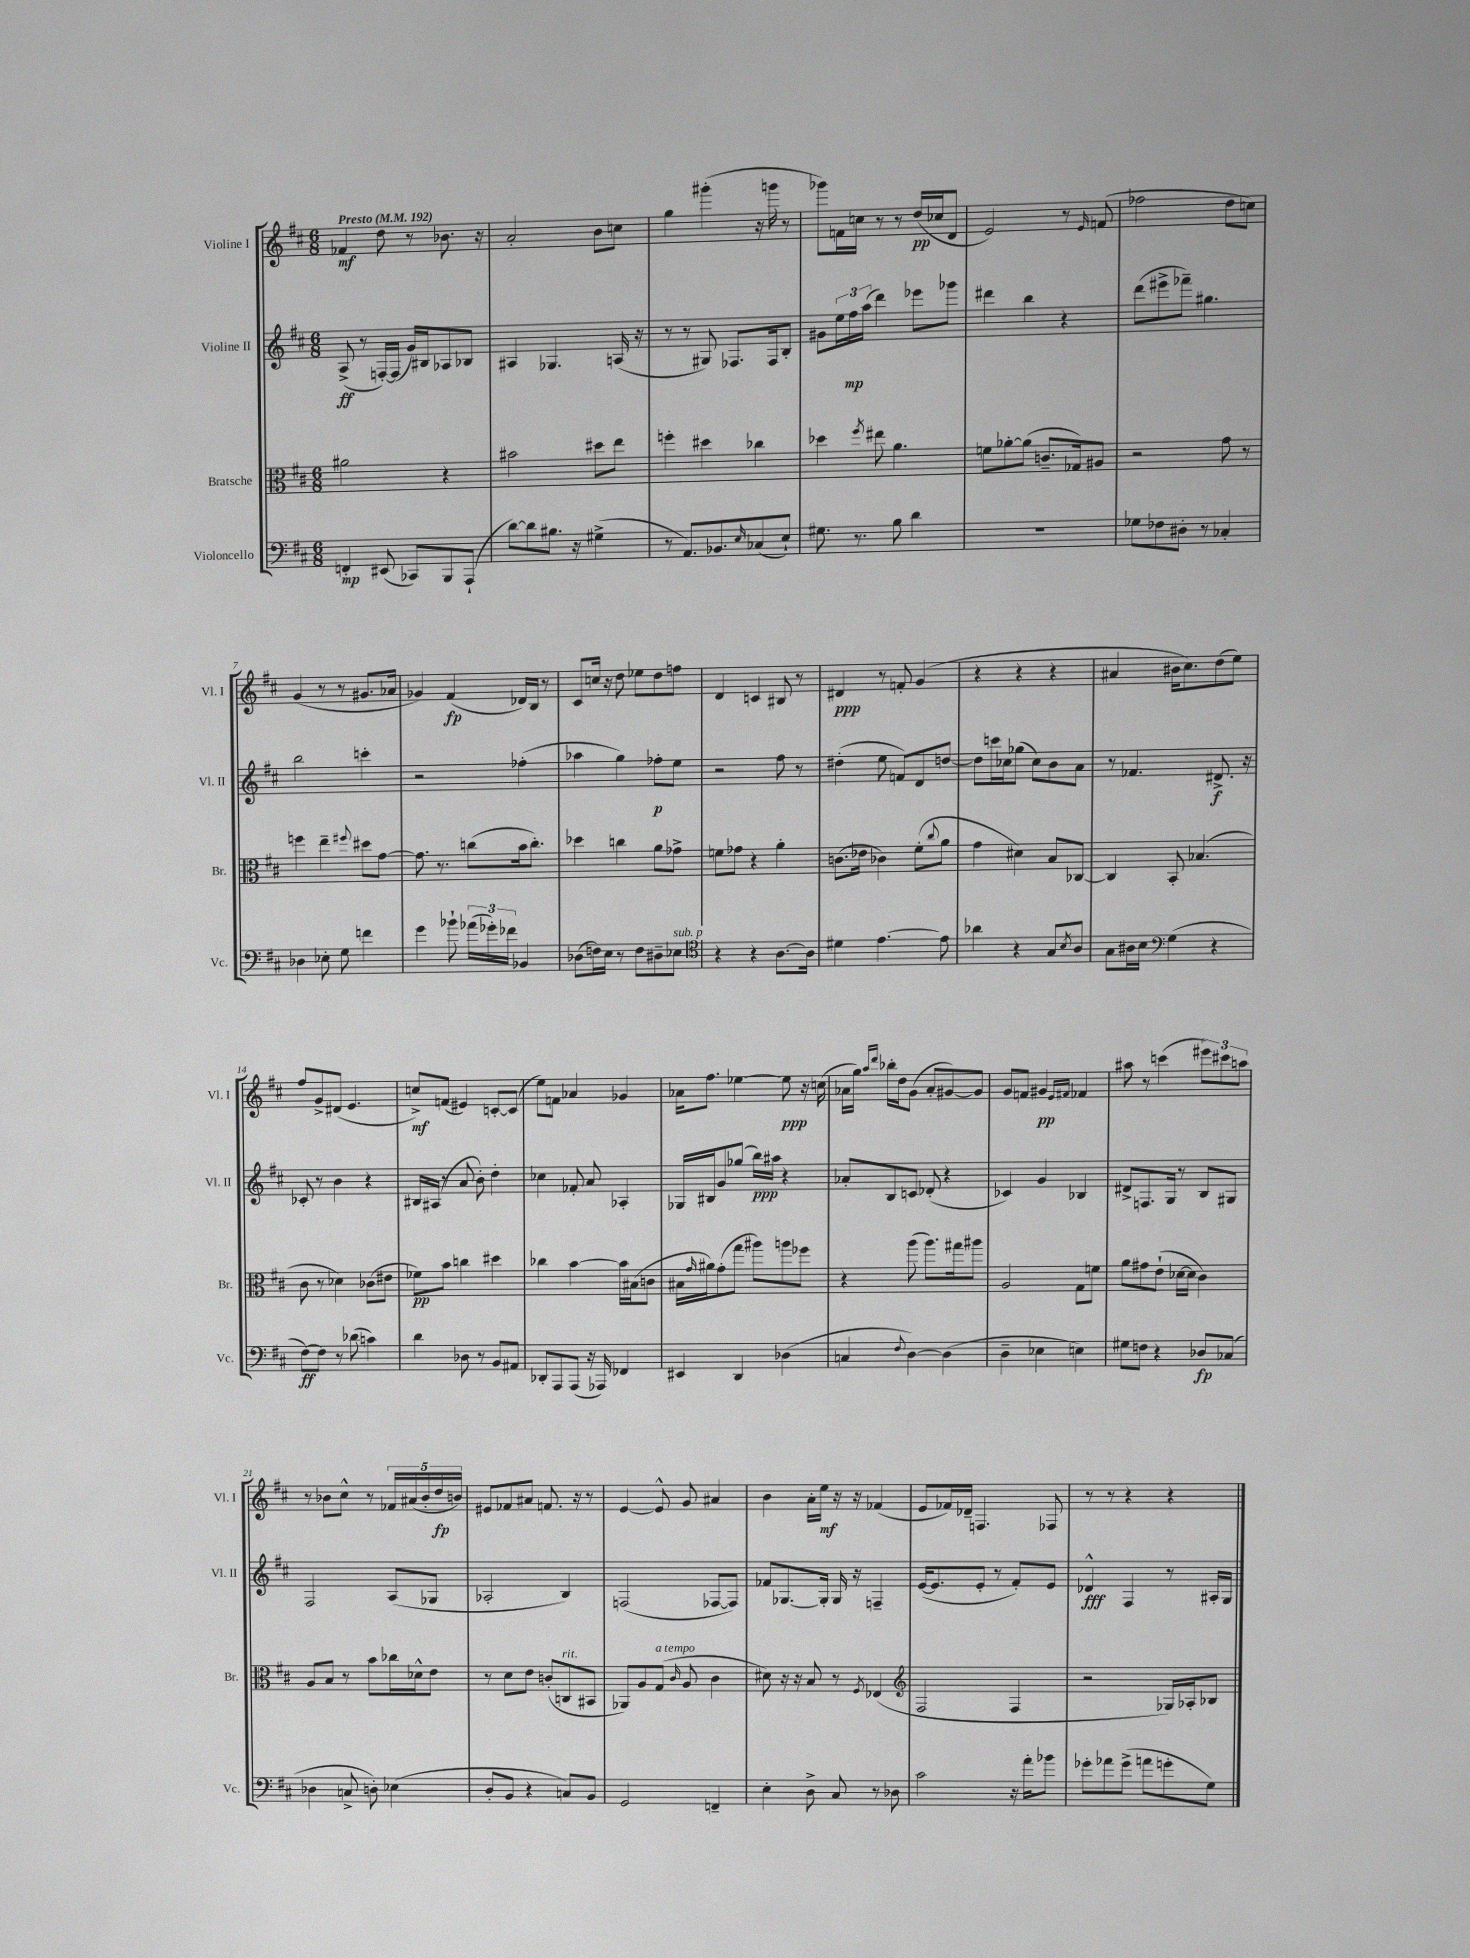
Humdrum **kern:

**kern	**dynam	**kern	**dynam	**kern	**dynam	**kern	**dynam
*part4	*part4	*part3	*part3	*part2	*part2	*part1	*part1
*staff4	*staff4	*staff3	*staff3	*staff2	*staff2	*staff1	*staff1
*I"Violoncello	*	*I"Bratsche	*	*I"Violine II	*	*I"Violine I	*
*I'Vc.	*	*I'Br.	*	*I'Vl. II	*	*I'Vl. I	*
*clefF4	*	*clefC3	*	*clefG2	*	*clefG2	*
*k[f#c#]	*	*k[f#c#]	*	*k[f#c#]	*	*k[f#c#]	*
*M6/8	*	*M6/8	*	*M6/8	*	*M6/8	*
*MM192	*	*MM192	*	*MM192	*	*MM192	*
=1	=1	=1	=1	=1	=1	=1	=1
!	!	!	!	!	!	!LO:TX:a:B:t=Presto	!
4FFn'/	mp	2a#X\	.	(8A^/	ff	4f-X/	mf
.	.	.	.	8r	.	.	.
(8EE#X/	.	.	.	[16Fn'/LL)	.	8dd\	.
.	.	.	.	(16F/JJ]	.	.	.
8CC-X/L)	.	.	.	16g/LL)	.	8r	.
.	.	.	.	16B#X/J	.	.	.
8BBB/	.	4r	.	8A-X/	.	8.b-X\	.
(8AAA`/J	.	.	.	8B-X/J	.	.	.
.	.	.	.	.	.	16r	.
=2	=2	=2	=2	=2	=2	=2	=2
[8d\L)	.	2b#X\	.	4A#X/	.	2a'/	.
8d\]	.	.	.	.	.	.	.
8.B#X\J	.	.	.	4.G-X/	.	.	.
16r	.	.	.	.	.	.	.
(4G#X^\	.	8dd#X\L	.	.	.	8b\L	.
.	.	8ee\J	.	(16An/	.	8ccn\J	.
.	.	.	.	16r	.	.	.
=3	=3	=3	=3	=3	=3	=3	=3
8r	.	4ffn'\	.	8r	.	4gg\	.
8.AA/L)	.	.	.	8r	.	.	.
.	.	4dd#X\	.	8G#X/)	.	(4ggg#X'\	.
8.BB-X/	.	.	.	.	.	.	.
.	.	.	.	8.F-X/L	.	.	.
16qqE/	.	.	.	.	.	.	.
(8C-X/	.	4cc-X\	.	.	.	16r	.
.	.	.	.	16F-/k	.	16gggn\	.
8E`/J)	.	.	.	8B'/J	.	8r	.
=4	=4	=4	=4	=4	=4	=4	=4
8.G#X\	.	4dd-X\	.	8g#X\L	.	8ggg-X\L)	.
.	.	.	.	24ee\L	.	16fn\L	.
.	.	.	.	24ff#\	mp	.	.
8.r	.	.	.	.	.	16ccn\JJ	.
.	.	.	.	(24aa\JJ	.	.	.
.	.	8qff#/	.	.	.	.	.
.	.	8ee#X\	.	4ddd\)	.	8r	.
8B\	.	4.a\	.	.	.	8r	.
4d\	.	.	.	8eee-X\L	.	(16dd/LL	pp
.	.	.	.	.	.	16cc-X/J	.
.	.	.	.	8ggg-X\J	.	8d/J	.
=5	=5	=5	=5	=5	=5	=5	=5
2.r	.	8fn\L	.	4ddd#X\	.	2e/)	.
.	.	[8a-X'\	.	.	.	.	.
.	.	(8a-\J]	.	4bb\	.	.	.
.	.	8.cn~/L	.	.	.	.	.
.	.	.	.	4r	.	8r	.
.	.	16G-X/k)	.	.	.	.	.
.	.	.	.	.	.	16qqe/	.
.	.	8A#X/J	.	.	.	(8fn/	.
=6	=6	=6	=6	=6	=6	=6	=6
8G-X\L	.	2r	.	(8ddd\L	.	2ff-X\	.
8F-X\	.	.	.	8eee#X^\	.	.	.
8D#X'\J	.	.	.	8fff-X~\J)	.	.	.
8r	.	.	.	4.gg#X\	.	.	.
4C-X'/	.	8g\	.	.	.	8dd\L	.
.	.	8r	.	.	.	8ccn\J)	.
!!LO:LB:g=z
=7	=7	=7	=7	=7	=7	=7	=7
4D-X\	.	4ffn\	.	2bb\	.	(4g/	.
8E-X'\	.	4ee~\	.	.	.	8r	.
8G\	.	.	.	.	.	8r	.
.	.	8qqff#X/	.	.	.	.	.
4fn\	.	8dd#X\L	.	4cccn'\	.	8.g#X/L	.
.	.	[8g\J	.	.	.	.	.
.	.	.	.	.	.	16a-X/Jk	.
=8	=8	=8	=8	=8	=8	=8	=8
4g\	.	8.g\]	.	2r	.	4g-X/)	.
.	.	8.r	.	.	.	.	.
8b-X`\	.	.	.	.	.	(4f#/	fp
(24a-X\LL	.	(8ccn\L	.	.	.	.	.
24g-X'\)	.	.	.	.	.	.	.
24f-X\JJ	.	.	.	.	.	.	.
4BB-X/	.	16b\k	.	(4ff-X'\	.	16d-X/LL)	.
.	.	8.cc'\J)	.	.	.	16B/JJ	.
.	.	.	.	.	.	8r	.
=9	=9	=9	=9	=9	=9	=9	=9
(8D-X\L	.	4dd-X\	.	4aa-X\	.	8c#/L	.
16Fn\L)	.	.	.	.	.	16ccn/Jk	.
16E\JJ	.	.	.	.	.	16r	.
8r	.	4ccn\	.	4gg\)	.	8dd\	.
8F\L	.	.	.	.	.	8ee-X\L	.
8D#X~\	.	8a\L	.	8ff-X'\L	p	8dd\	.
!LO:TX:a:i:t=sub. p	!	!	!	!	!	!	!
8E-X\J	.	8g-X^\J	.	8ee\J	.	8ffn\J	.
=10	=10	=10	=10	=10	=10	=10	=10
*clefC4	*	*	*	*	*	*	*
4r	.	8fn\L	.	2r	.	4d/	.
.	.	8g-X\J	.	.	.	.	.
4r	.	4r	.	.	.	4cn/	.
[8.A\L	.	4a'\	.	8ff#\	.	8B#X/	.
.	.	.	.	8r	.	8r	.
16A\Jk]	.	.	.	.	.	.	.
=11	=11	=11	=11	=11	=11	=11	=11
4d#X\	.	(8.cn\L	.	(4dd#X'\	.	4d#X/	ppp
.	.	16e-X\Jk	.	.	.	.	.
[4.e\	.	4c-X\)	.	8ee\	.	8r	.
.	.	.	.	8fn/L)	.	8fn'/	.
.	.	(8f#'\L	.	8d/	.	(4g/	.
.	.	8qqcc#/	.	.	.	.	.
8e\]	.	8a\J	.	[8ddn/J	.	.	.
=12	=12	=12	=12	=12	=12	=12	=12
4a-X\	.	4g\	.	8dd\L]	.	4r	.
.	.	.	.	16cccn\L	.	.	.
.	.	.	.	16cc-X\J	.	.	.
4r	.	4d#X\)	.	(8gg-X\J	.	4r	.
.	.	.	.	8cc-\L)	.	.	.
8G/L	.	8B/L	.	8b\	.	4r	.
8qB/	.	.	.	.	.	.	.
8A/J	.	[8C-X/J	.	8a\J	.	.	.
=13	=13	=13	=13	=13	=13	=13	=13
8G\L	.	4C-/]	.	8r	.	4a#X/	.
16A#X\L	.	.	.	4.f-X/	.	.	.
16B\JJ	.	.	.	.	.	.	.
*clefF4	*	*	*	*	*	*	*
(4G\	.	8BB'/	.	.	.	16b#X\KL	.
.	.	.	.	.	.	8.cc#\)	.
.	.	(4.B-X/	.	.	.	.	.
4r	.	.	.	8.d#X^/	f	(8dd\	.
.	.	.	.	.	.	8ee\J)	.
.	.	.	.	16r	.	.	.
!!LO:LB:g=z
=14	=14	=14	=14	=14	=14	=14	=14
[8F#\L)	ff	8c#\	.	8c-X'/	.	8ff#/L	.
8F#\J]	.	8r	.	8r	.	8g^/	.
8r	.	4d-X\)	.	4b\	.	(8d#X/J	.
(8d-X\	.	.	.	.	.	4.e/	.
4cn\)	.	(8c-X\L	.	4r	.	.	.
.	.	8e#X\J	.	.	.	.	.
=15	=15	=15	=15	=15	=15	=15	=15
4d\	.	8f-X\L)	pp	16B#X/LL	.	8ccn^/L)	mf
.	.	.	.	(16A#X/JJ	.	.	.
.	.	8b\J	.	8r	.	(8fn/J	.
8D-X\	.	4ccn\	.	8a/	.	4e#X/)	.
8r	.	.	.	8b'\)	.	.	.
8BB/L	.	4dd#X\	.	4dd'\	.	[8cn'/L	.
8AA#X/J	.	.	.	.	.	(8c/J]	.
=16	=16	=16	=16	=16	=16	=16	=16
8DD-X'/L	.	4cc-X\	.	4cc-X\	.	8ee\L)	.
8AAA/	.	.	.	.	.	8fn\J	.
(8AAA/J	.	[4b\	.	8f-X'/	.	4a-X/	.
16r	.	.	.	8a/	.	.	.
16AAA-X/)	.	.	.	.	.	.	.
4FF-X/	.	16b\LL]	.	4A-X'/	.	4g-X/	.
.	.	(16B#X\J	.	.	.	.	.
.	.	8cn\J	.	.	.	.	.
=17	=17	=17	=17	=17	=17	=17	=17
4EE#X/	.	16B#X\LL	.	16G-X/LL	.	16a-X\KL	.
.	.	16qqg/	.	.	.	.	.
.	.	16a#X\J)	.	16B#X/J	.	8.ff#\J	.
.	.	(8g'\	.	8g/	.	.	.
4DD/	.	8gg\J	.	(8gg-X/J	.	[4ee-X\	.
.	.	8aa#X\L)	.	16bb\LL)	ppp	.	.
.	.	.	.	16aa#X\JJ	.	.	.
(4D-X\	.	8aan\	.	4r	.	8ee-\]	ppp
.	.	8ff-X\J	.	.	.	16r	.
.	.	.	.	.	.	(16ccn\	.
=18	=18	=18	=18	=18	=18	=18	=18
4Cn/	.	4r	.	8a-X'/L	.	16a-X\LL	.
.	.	.	.	.	.	16gg\JJ)	.
.	.	.	.	.	.	16qqaa/LL	.
.	.	.	.	.	.	16qqddd/JJ	.
.	.	.	.	8B/	.	16bb-X'\LL	.
.	.	.	.	.	.	16dd\J	.
8qqF#/	.	.	.	.	.	.	.
[4D\)	.	(8aa\	.	8cn/J	.	(8g\J	.
.	.	8.aa\L)	.	(8d-X'/	.	8a-'/L	.
(4D\]	.	.	.	4r	.	[8g#X/)	.
.	.	16gg#X\k	.	.	.	.	.
.	.	8aa#X\J	.	.	.	8g#/J]	.
=19	=19	=19	=19	=19	=19	=19	=19
4D~\	.	2A/	.	4c-X/)	.	8g/L	.
.	.	.	.	.	.	8fn/J	.
4E-X\	.	.	.	4g/	.	4g#X/	pp
.	.	.	.	.	.	16qqe/LL	.
.	.	.	.	.	.	16qqf#X/JJ	.
4En\)	.	8G\L	.	4B-X/	.	4f-X/	.
.	.	8fn\J	.	.	.	.	.
=20	=20	=20	=20	=20	=20	=20	=20
8G#X\L	.	8a\L	.	8d#X^/L	.	8aa#X\	.
8Fn\J	.	8g#X\	.	8.Fn/	.	8r	.
4r	.	(8e`\J	.	.	.	(4cccn\	.
.	.	.	.	16G/Jk	.	.	.
.	.	[16d-X\LL	.	8r	.	.	.
.	.	16d-\JJ]	.	.	.	.	.
8D-X/L	fp	4c#\)	.	8B/L	.	12eee#X\L)	.
.	.	.	.	.	.	12ccc#X\	.
(8C-X/J	.	.	.	8G#X/J	.	.	.
.	.	.	.	.	.	12aan\J	.
!!LO:LB:g=z
=21	=21	=21	=21	=21	=21	=21	=21
4D-X\	.	8A/L	.	2F#/	.	8r	.
.	.	8B/J	.	.	.	8b-X\L	.
8Cn^/	.	8r	.	.	.	8cc#^^\J	.
8Dn'\)	.	8b\L	.	.	.	8r	.
(4E-X\	.	16cc-X\L	.	(8A/L	.	20f-X/LL	.
.	.	.	.	.	.	(20a#X/	.
.	.	16d-X^^\J	.	.	.	.	.
.	.	.	.	.	.	20b-'/	.
.	.	8e\J	.	8G-X/J	.	.	.
.	.	.	.	.	.	20dd/	fp
.	.	.	.	.	.	20bn/JJ)	.
=22	=22	=22	=22	=22	=22	=22	=22
8D'/L	.	8r	.	2A-X'/	.	8e#X/L	.
8BB/J	.	8d\L	.	.	.	8f-X/	.
4r	.	8e\J	.	.	.	8a#X/J	.
.	.	(8cn'/L	.	.	.	8.fn/	.
!	!	!LO:TX:a:i:t=rit.	!	!	!	!	!
8Cn/L)	.	8Cn/	.	4B/)	.	.	.
.	.	.	.	.	.	16r	.
8BB/J	.	8BB#X/J	.	.	.	8r	.
=23	=23	=23	=23	=23	=23	=23	=23
2GG/	.	8AA-X/L)	.	(2Fn/	.	[4e/	.
.	.	8A/	.	.	.	.	.
!	!	!LO:TX:a:i:t=a tempo	!	!	!	!	!
.	.	(8G/J	.	.	.	8e^^/]	.
.	.	16qqc#/	.	.	.	.	.
.	.	8A/	.	.	.	8g/	.
4FFn~/	.	4c#\	.	[8F-X/L	.	4a#X/	.
.	.	.	.	8F-/J])	.	.	.
=24	=24	=24	=24	=24	=24	=24	=24
4E'\	.	8d#X\)	.	8f-X/L	.	4b\	.
.	.	16r	.	[8.G-X/	.	.	.
.	.	16r	.	.	.	.	.
8D^\	.	8B/	.	.	.	16a'\LL	.
.	.	.	.	16G-'/Jk]	.	16ee\JJ	mf
8C#/	.	8r	.	16G-/	.	16r	.
.	.	.	.	16r	.	16r	.
.	.	8qF#/	.	.	.	.	.
8r	.	(4E-X/	.	4Fn~/	.	(4f-X/	.
8D-X\	.	.	.	.	.	.	.
=25	=25	=25	=25	=25	=25	=25	=25
*	*	*clefG2	*	*	*	*	*
2c#\	.	2F#/	.	([16e/KL	.	8e/L	.
.	.	.	.	8.e/]	.	.	.
.	.	.	.	.	.	16f-X/L)	.
.	.	.	.	.	.	16d-X~/JJ	.
.	.	.	.	8e'/J	.	4.Fn/	.
.	.	.	.	8r	.	.	.
16r	.	4F#/	.	8f#'/L)	.	.	.
16a'\KL	.	.	.	.	.	.	.
8b-X\J	.	.	.	8e/J	.	8F-X/	.
=26	=26	=26	=26	=26	=26	=26	=26
8g-X'\L	.	2r	.	4d-X^^/	fff	8r	.
8a-X\	.	.	.	.	.	8r	.
(8g-^\J	.	.	.	4F#/	.	4r	.
8an\L	.	.	.	.	.	.	.
8gn'\	.	16G-X/LL)	.	8r	.	4r	.
.	.	16A-X'/J	.	.	.	.	.
8G\J)	.	8B-X/J	.	16A#X'/LL	.	.	.
.	.	.	.	16G/JJ	.	.	.
==	==	==	==	==	==	==	==
*-	*-	*-	*-	*-	*-	*-	*-
